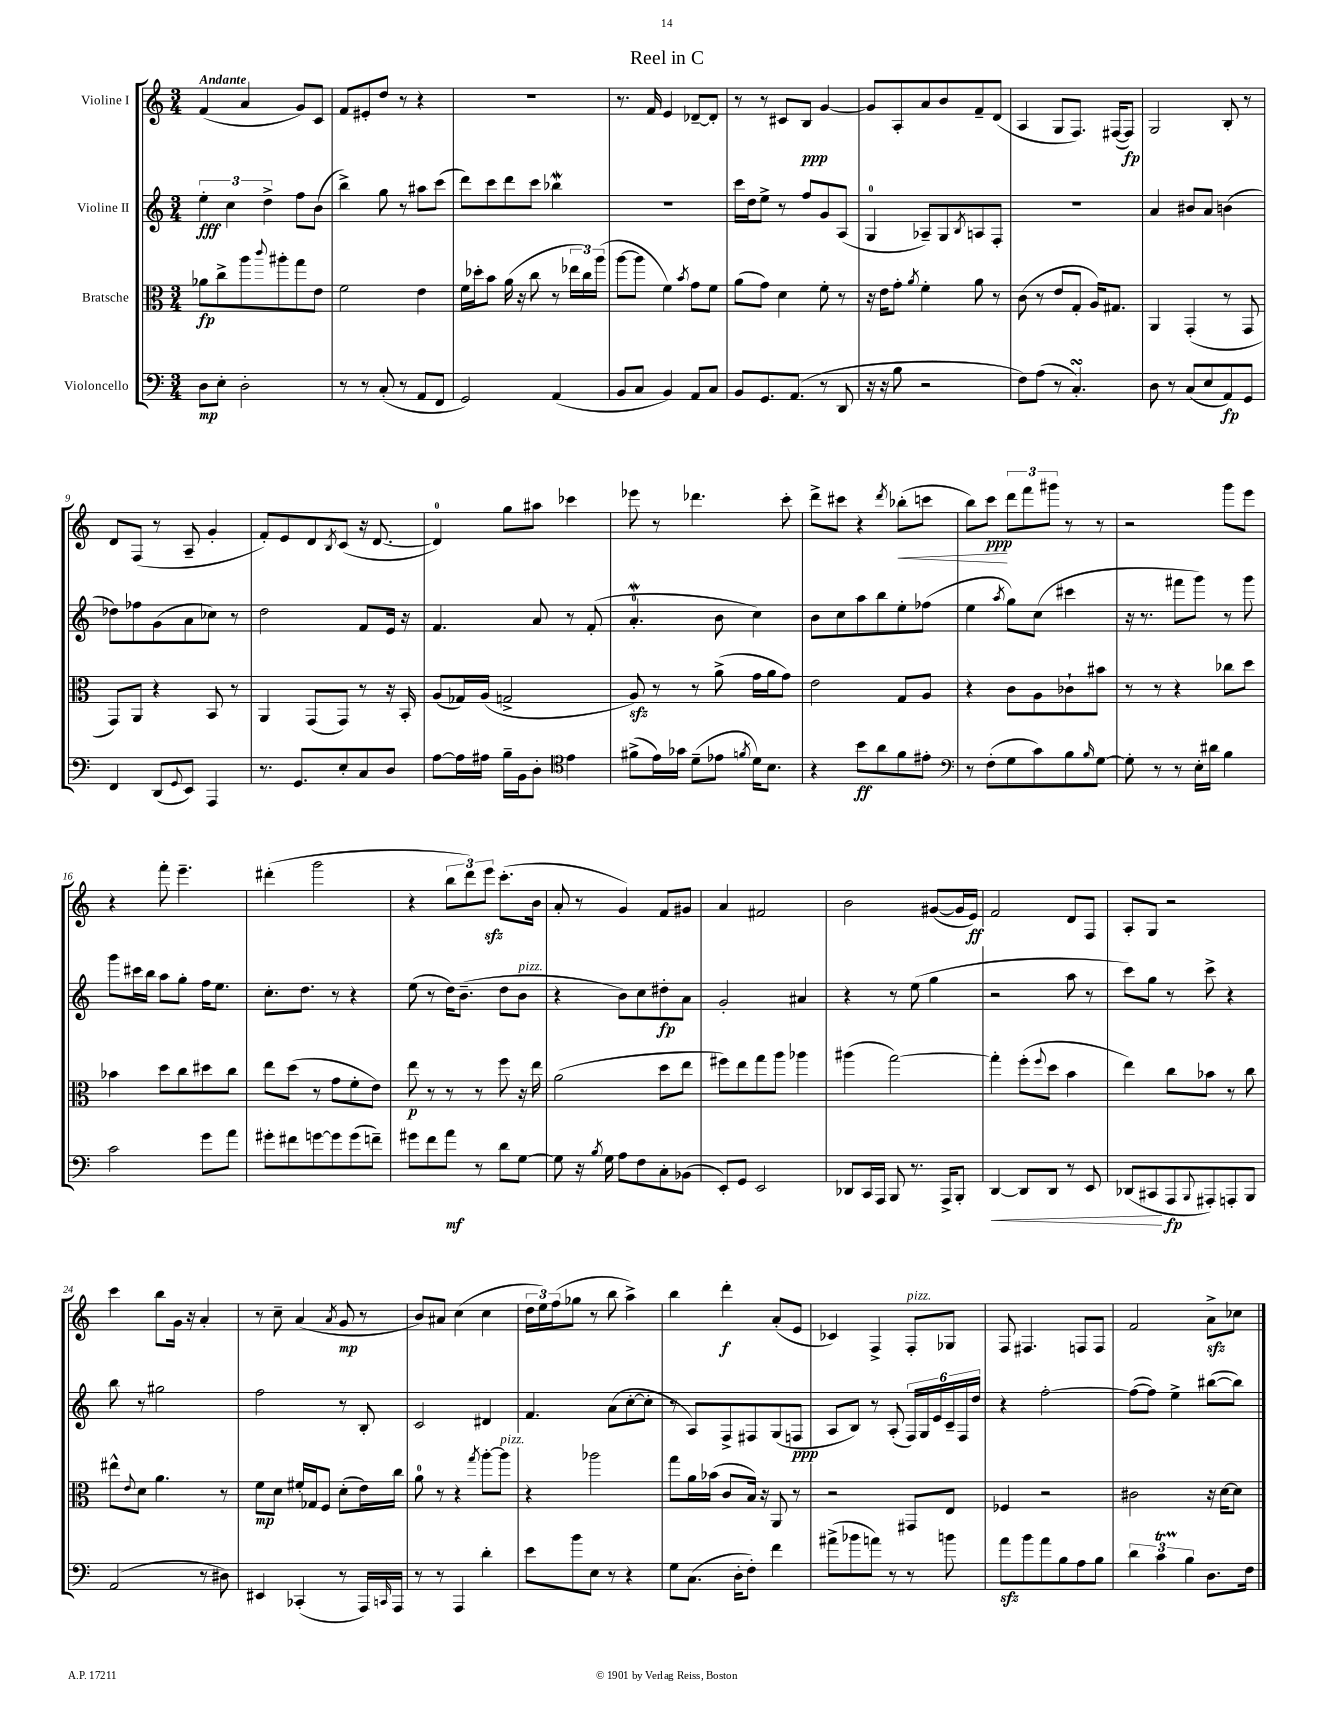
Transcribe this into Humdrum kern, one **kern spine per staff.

**kern	**kern	**kern	**kern
*staff4	*staff3	*staff2	*staff1
*clefF4	*clefC3	*clefG2	*clefG2
*k[]	*k[]	*k[]	*k[]
*M3/4	*M3/4	*M3/4	*M3/4
8D\L	8a-\L	6ee'\	(4f/
8E'\J	8cc^\	.	.
.	.	6cc\	.
2D'\	8aa\	.	4a/
.	.	6dd^\	.
.	8qqccc/	.	.
.	8aa#'\	.	.
.	8gg\	8ff\L	8g/L)
.	8e\J	(8b\J	8c/J
=	=	=	=
8r	2f\	4bb^\)	8f/L
8r	.	.	8e#'/
(8C'/	.	8gg\	8dd/J
8r	.	8r	8r
8AA/L	4e\	8aa#\L	4r
8FF/J	.	(8ccc\J	.
=	=	=	=
2GG/)	16f\LL	8ddd\L)	2.r
.	16dd-'\J	.	.
.	8b\J	8ccc\	.
.	(16a\	8ddd\	.
.	16r	.	.
.	8cc\	8ccc\J	.
(4AA/	8r	4bb-\	.
.	24ee-\LL	.	.
.	24cc\)	.	.
.	(24aa\JJ	.	.
=	=	=	=
8BB/L	[8aa\L	2.r	8.r
8C/J	8aa\]J	.	.
.	.	.	16f/
4BB/)	4f\)	.	4e/
.	8qb/	.	.
8AA/L	8g\L	.	[8d-~/L
8C/J	8f\J	.	8d-'/]J
=	=	=	=
8BB/L	(8a\L	16ccc\LL	8r
.	.	16dd\J	.
8.GG/	8g\J)	8ee^\J	8r
.	4d\	8r	8c#/L
(8.AA/J	.	.	.
.	.	8ff/L	8B/J
8r	8f'\	8g/	[4g/
8DD/	8r	(8A/J	.
=	=	=	=
16r	16r	4G/	8g/]L
16r	16e\LK	.	.
8B\	8g'\J	.	8A'/
.	8qa/	.	.
2r	4f'\	8A-~/L)	8a/
.	.	8G/	8b/
.	.	8qB/	.
.	8a\	8A/	8f~/
.	8r	8F'/J	(8d/J
=	=	=	=
8F\L)	(8c\	2.r	4A/
(8A\J	8r	.	.
8r	8e/L	.	8G/L
4.C'/)	8G'/J	.	8.F/J)
.	16A/LK)	.	.
.	8.G#/J	.	([16F#/LK
.	.	.	8F#/]J)
=	=	=	=
8D\	4AA/	4a/	2G/
8r	.	.	.
(8C/L	(4GG'/	8b#/L	.
8E/	.	8a/J	.
8AA/)	8r	(4b\	8B'/
8GG/J	8GG/	.	8r
=	=	=	=
4FF/	8GG/L)	8dd-\L)	8d/L
.	8AA/J	8ff-\	(8F/J
(8DD/L	4r	(8g\	8r
8qqGG/	.	.	.
8EE/J)	.	8a\	8A~/
4AAA/	8BB/	8cc-\J)	4g'/
.	8r	8r	.
=	=	=	=
8.r	4AA/	2dd\	8f'/L)
.	.	.	8e/
8.GG/L	.	.	.
.	(8GG/L	.	8d/
.	.	.	8qB/
8E'/	8GG/J)	.	(8c/J
8C/	8r	8f/L	16r
.	.	.	[8.d/
8D/J	16r	16e/Jk	.
.	16BB'/	16r	.
=	=	=	=
[8A\L	(8A/L	4.f/	4d/])
16A\]L	16G-/L)	.	.
16A#\JJ	(16A/JJ	.	.
16B~\LL	2G^/	.	8gg\L
16BB\J	.	.	.
8D'\J	.	8a/	8aa#\J
*clefC4	*	*	*
4e\	.	8r	4ccc-\
.	.	(8f'/	.
=	=	=	=
(8f#^\L	8A/)	4.a'/	8eee-\
16e\L)	8r	.	8r
16g-\JJ	.	.	.
(8d~\L	8r	.	4.ddd-\
8e-\J	(8a^\	8b\	.
8qf/	.	.	.
16d\LK)	16g\LL	4cc\)	.
8.B\J	16a\J	.	.
.	8g\J)	.	8ccc'\
=	=	=	=
4r	2e\	8b\L	8ddd^\L
.	.	8cc\	8ccc#\J
8b\L	.	8aa\	4r
8a\	.	8bb\	.
.	.	.	8qddd/
8f\	8G/L	8ee'\	(8bb-'\L
8e#'\J	8A/J	(8ff-\J	8ccc\J
=	=	=	=
*clefF4	*	*	*
8r	4r	4ee\	8bb\L)
(8F'\L	.	.	8ccc\J
.	.	8qaa/	.
8G\	8c\L	8gg\L)	12ddd\L
.	.	.	12fff\
8c\)	8A\	(8cc\J	.
.	.	.	12ggg#\J
8B\	8c-`\	4ccc#\	8r
16qqB/	.	.	.
[8G\J	8b#\J	.	8r
=	=	=	=
8G'\]	8r	16r	2r
.	.	8.r	.
8r	8r	.	.
8r	4r	8fff#\L	.
16E'\LL	.	8ggg\J)	.
16d#\JJ	.	.	.
4B\	8cc-\L	8r	8ggg\L
.	8dd\J	8ggg\	8eee\J
=	=	=	=
2c\	4b-\	8ggg\L	4r
.	.	16ccc#\L	.
.	.	16bb\JJ	.
.	8dd\L	8aa\L	8fff'\
.	8cc\	8gg'\J	4.eee~\
8g\L	8dd#\	16ff\LK	.
.	.	8.ee\J	.
8a\J	8cc\J	.	.
=	=	=	=
8g#'\L	8ee\L	8.cc'\L	(4ddd#'\
8f#\	(8dd\J	.	.
.	.	8.dd\J	.
[8g\	8r	.	2ggg\
8g\]	8g\L	8r	.
(8g\	8f'\	4r	.
8f~\J)	8e\J)	.	.
=	=	=	=
8g#\L	8ee\	(8ee\	4r
8f\	8r	8r	.
8a\J	8r	16dd\LK)	12bb\L
.	.	(8.b~\J	.
.	.	.	12ddd\)
8r	8r	.	.
.	.	.	12eee\J
8d\L	8ff\	8dd\L	(8.ccc'\L
[8G\J	16r	8b\J	.
.	16ee\	.	16b\Jk
=	=	=	=
8G\]	(2a\	4r	8a'/
16r	.	.	8r
8qB/	.	.	.
16G\	.	.	.
8A\L	.	8b\L)	4g/)
8F\	.	8cc\	.
8C'\	8dd\L	8dd#'\	8f/L
(8BB-\J	8ee\J	8a\J	8g#/J
=	=	=	=
8EE'/L)	8ff#\L)	2g'/	4a/
8GG/J	8ee\	.	.
2EE/	8gg\	.	2f#/
.	8aa\J	.	.
.	4aa-\	4a#/	.
=	=	=	=
8DD-/L	(4aa#\	4r	2b\
16CC/L	.	.	.
16AAA/JJ	.	.	.
8BBB/	[2gg\)	8r	.
8.r	.	(8ee\	.
.	.	4gg\	([8g#/L
16AAA^/LK	.	.	.
8BBB'/J	.	.	16g#/]L
.	.	.	16e/JJ)
=	=	=	=
[4DD/	4gg'\]	2r	2f/
8DD/]L	(8ff'\L	.	.
.	8qqff/	.	.
8DD/J	8dd\J	.	.
8r	4b\	8aa\	8d/L
8EE/	.	8r	8F/J
=	=	=	=
(8DD-/L	4ee\)	8ccc\L)	8A'/L
8CC#/	.	8gg\J	8G/J
8AAA/	8cc\L	8r	2r
8qqBBB/	.	.	.
8AAA#'/)	8b-\J	8ccc^\	.
8AAA'/	8r	4r	.
8BBB/J	8cc\	.	.
=	=	=	=
(2AA/	8ee#^^\L	8bb\	4ccc\
.	8qqe/	.	.
.	8d\J	8r	.
.	4.a\	2gg#\	8bb\L
.	.	.	16g\Jk
.	.	.	16r
8r	.	.	4a'/
8D#\)	8r	.	.
=	=	=	=
4EE#/	8f\L	2ff\	8r
.	8d\J	.	8cc~\
(4CC-'/	16f#'/LL	.	(4a/
.	16G-/J	.	.
.	8F/J	.	.
.	.	.	8qa/
8r	(8d'\L	8r	8g/
16AAA/LL)	16e\L)	8B'/	8r
16qqCC/	.	.	.
16AAA/JJ	16cc\JJ	.	.
=	=	=	=
8r	8a\	2c/	8b/L)
8r	8r	.	8a#/J
4AAA/	4r	.	(4cc\
.	8qgg/	.	.
4d'\	[8aa'\L	4d#/	4cc\
.	8aa\]J	.	.
=	=	=	=
8e\L	4r	4.f/	24dd\LL
.	.	.	24ee\)
.	.	.	(24ff\J
8b\	.	.	8gg-\J
8E\J	2aa-\	.	8r
8r	.	(8a\L	8bb\
4r	.	[8cc'\	4aa^\)
.	.	8cc'\]J	.
=	=	=	=
8G\L	8gg\L	8r	4bb\
(8.C\J	16a\L	8A/L)	.
.	(16b-\JJ	.	.
.	8c/L	8F^/	4ddd'\
16D'\LK	.	.	.
8F'\J)	16B/Jk)	8F#/	.
.	16r	.	.
4f\	8AA/	(8G/	(8a'/L
.	8r	8F/J	8e/J
=	=	=	=
(8a#^\L	2r	8A/L	4c-/)
8b-\	.	8B/J)	.
8a\J)	.	8r	4F^/
8r	.	(8A'/	.
8r	8GG#/L	24F/LL)	8F'/L
.	.	24G/	.
.	.	24e/	.
8b\	8E/J	24c~/	8G-/J
.	.	24F/	.
.	.	24dd/JJ	.
=	=	=	=
8a\L	4F-/	4r	8F/
8b\	.	.	4.F#/
8a\	2r	[2ff'\	.
8B\	.	.	.
8A\	.	.	8F/L
8B\J	.	.	8F/J
=	=	=	=
6d\	2c#\	(8ff\_L	2f/
.	.	8ff\]J)	.
6c\	.	.	.
.	.	4ee^\	.
6B\	.	.	.
8.D\L	16r	([8bb#\L	8a^\L
.	[16d\LK	.	.
.	8d\]J	8bb#\]J)	8cc-\J
16F\Jk	.	.	.
==	==	==	==
*-	*-	*-	*-
